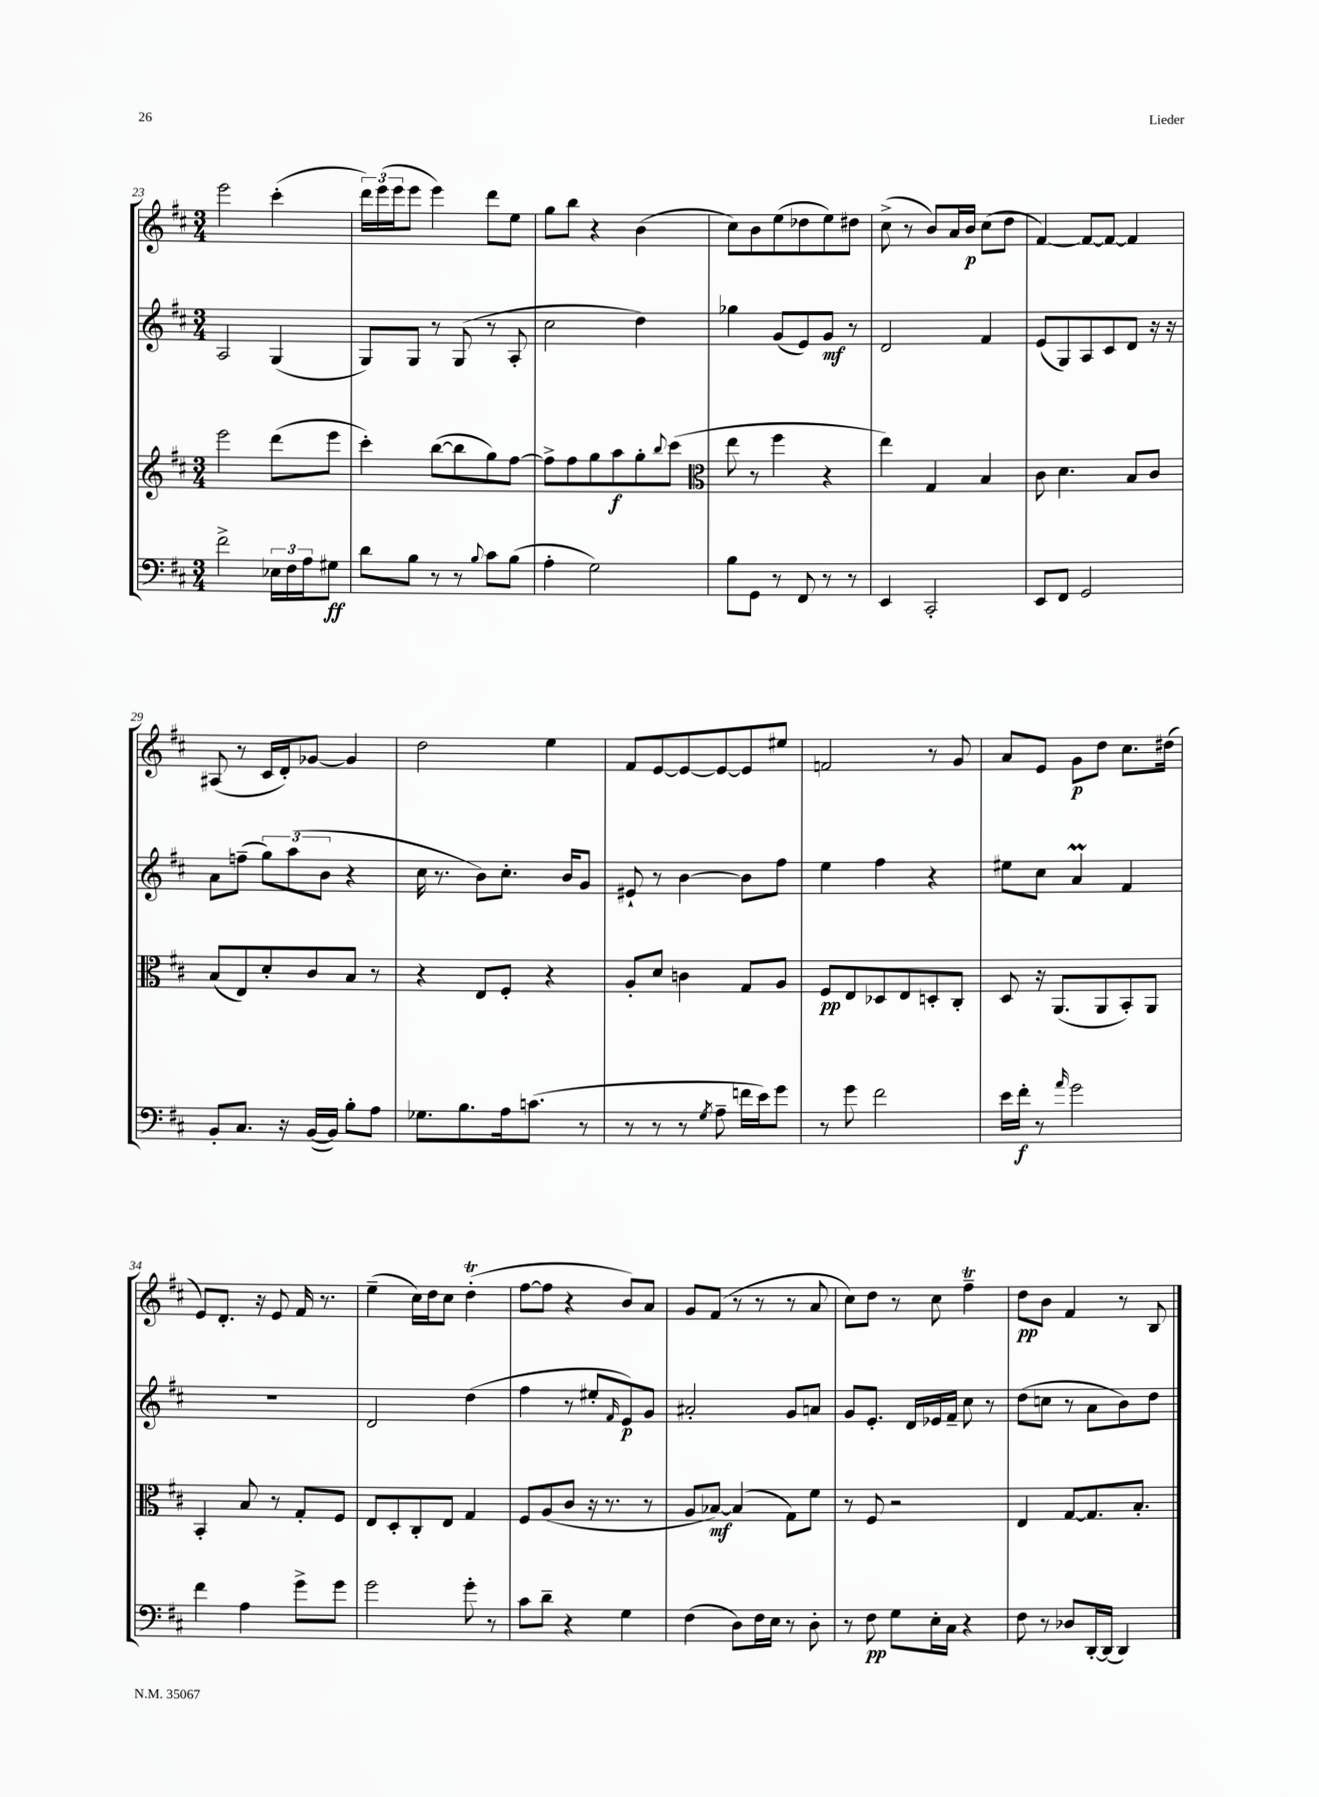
<<
\new StaffGroup <<
\new Staff = "s0" {
    \clef treble \key d \major \numericTimeSignature \time 3/4
    e'''2 cis'''4-.( |
    \tuplet 3/2 { d'''16) e'''16( e'''16 } e'''8 e'''4) d'''8 e''8 |
    g''8 b''8 r4 b'4( |
    cis''8) b'8 e''8( des''8 e''8) dis''8 |
    cis''8->( r8 b'8) a'16 b'16\p cis''8( d''8 |
    fis'4~) fis'8~ fis'8~ fis'4 |
    ais8( r8 cis'16 d'16-.) ges'8~ ges'4 |
    d''2 e''4 |
    fis'8 e'8~ e'8~ e'8~ e'8 eis''8 |
    f'2 r8 g'8 |
    a'8 e'8 g'8\p d''8 cis''8. dis''16( |
    e'8) d'8.-. r16 e'8 fis'16 r8. |
    e''4--( cis''16) d''16 cis''8 d''4-.\trill( |
    fis''8~ fis''8 r4 b'8) a'8 |
    g'8 fis'8( r8 r8 r8 a'8 |
    cis''8) d''8 r8 cis''8 fis''4--\trill |
    d''8\pp b'8 fis'4 r8 b8 \bar "|." |
}
\new Staff = "s1" {
    \clef treble \key d \major \numericTimeSignature \time 3/4
    a2 g4( |
    g8) g8 r8 g8( r8 a8-. |
    cis''2 d''4) |
    ges''4 g'8( e'8) g'8\mf r8 |
    d'2 fis'4 |
    e'8( g8) a8 cis'8 d'8 r16 r16 |
    a'8 f''8--( \tuplet 3/2 { g''8) a''8( b'8 } r4 |
    cis''16 r8. b'8) cis''8.-. b'16 g'8 |
    eis'8-! r8 b'4~ b'8 fis''8 |
    e''4 fis''4 r4 |
    eis''8 cis''8 a'4\prall fis'4 |
    R2. |
    d'2 d''4( |
    fis''4 r8 eis''8-. \grace { fis'16 } e'8\p) g'8 |
    ais'2-. g'8 a'8 |
    g'8 e'8.-. d'16 ees'16 fis'16-- cis''8 r8 |
    d''8( c''8 r8 a'8 b'8) d''8 \bar "|." |
}
\new Staff = "s2" {
    \clef treble \key d \major \numericTimeSignature \time 3/4
    e'''2 d'''8( e'''8 |
    cis'''4-.) b''8~( b''8 g''8) fis''8~ |
    fis''8-> fis''8 g''8 a''8\f g''8-. \appoggiatura { b''8 } cis'''8( |
    \clef alto e''8 r8 fis''4 r4 |
    e''4) g4 b4 |
    cis'8 d'4. b8 cis'8 |
    b8( e8) d'8-. cis'8 b8 r8 |
    r4 e8 fis8-. r4 |
    a8-. d'8 c'4 g8 a8 |
    fis8\pp e8 des8 e8 d8-. cis8-. |
    d8 r16 a,8.( a,8 b,8-.) a,8 |
    b,4-. b8 r8 g8-. fis8 |
    e8 d8-. cis8-. e8 g4 |
    fis8 a8( cis'8 r16 r8. r8 |
    a8 bes8~\mf) bes4( g8) fis'8 |
    r8 fis8 r2 |
    e4 g8~ g8. b8.-. \bar "|." |
}
\new Staff = "s3" {
    \clef bass \key d \major \numericTimeSignature \time 3/4
    fis'2-> \tuplet 3/2 { ees16 fis16 a16 } gis8\ff |
    d'8 b8 r8 r8 \appoggiatura { b8 } cis'8 b8( |
    a4-. g2) |
    b8 g,8 r8 fis,8 r8 r8 |
    e,4 cis,2-. |
    e,8 fis,8 g,2 |
    b,8-. cis8. r16 b,16~( b,16) b8-. a8 |
    ges8. b8. a16 c'8.( r8 |
    r8 r8 r8 \acciaccatura { g8 } a8-- f'16 e'16) g'8 |
    r8 g'8 fis'2 |
    e'16 fis'16-.\f r8 \grace { a'16 } g'2 |
    fis'4 a4 g'8-> g'8 |
    g'2 g'8-. r8 |
    cis'8 d'8-- r4 g4 |
    fis4( d8) fis16 e16 r8 d8-. |
    r8 fis8\pp g8 e16-. cis16 r4 |
    fis8 r8 des8 d,16~-. d,16( d,4) \bar "|." |
}
>>
>>
\layout { \context { \Score currentBarNumber = #23 } }
